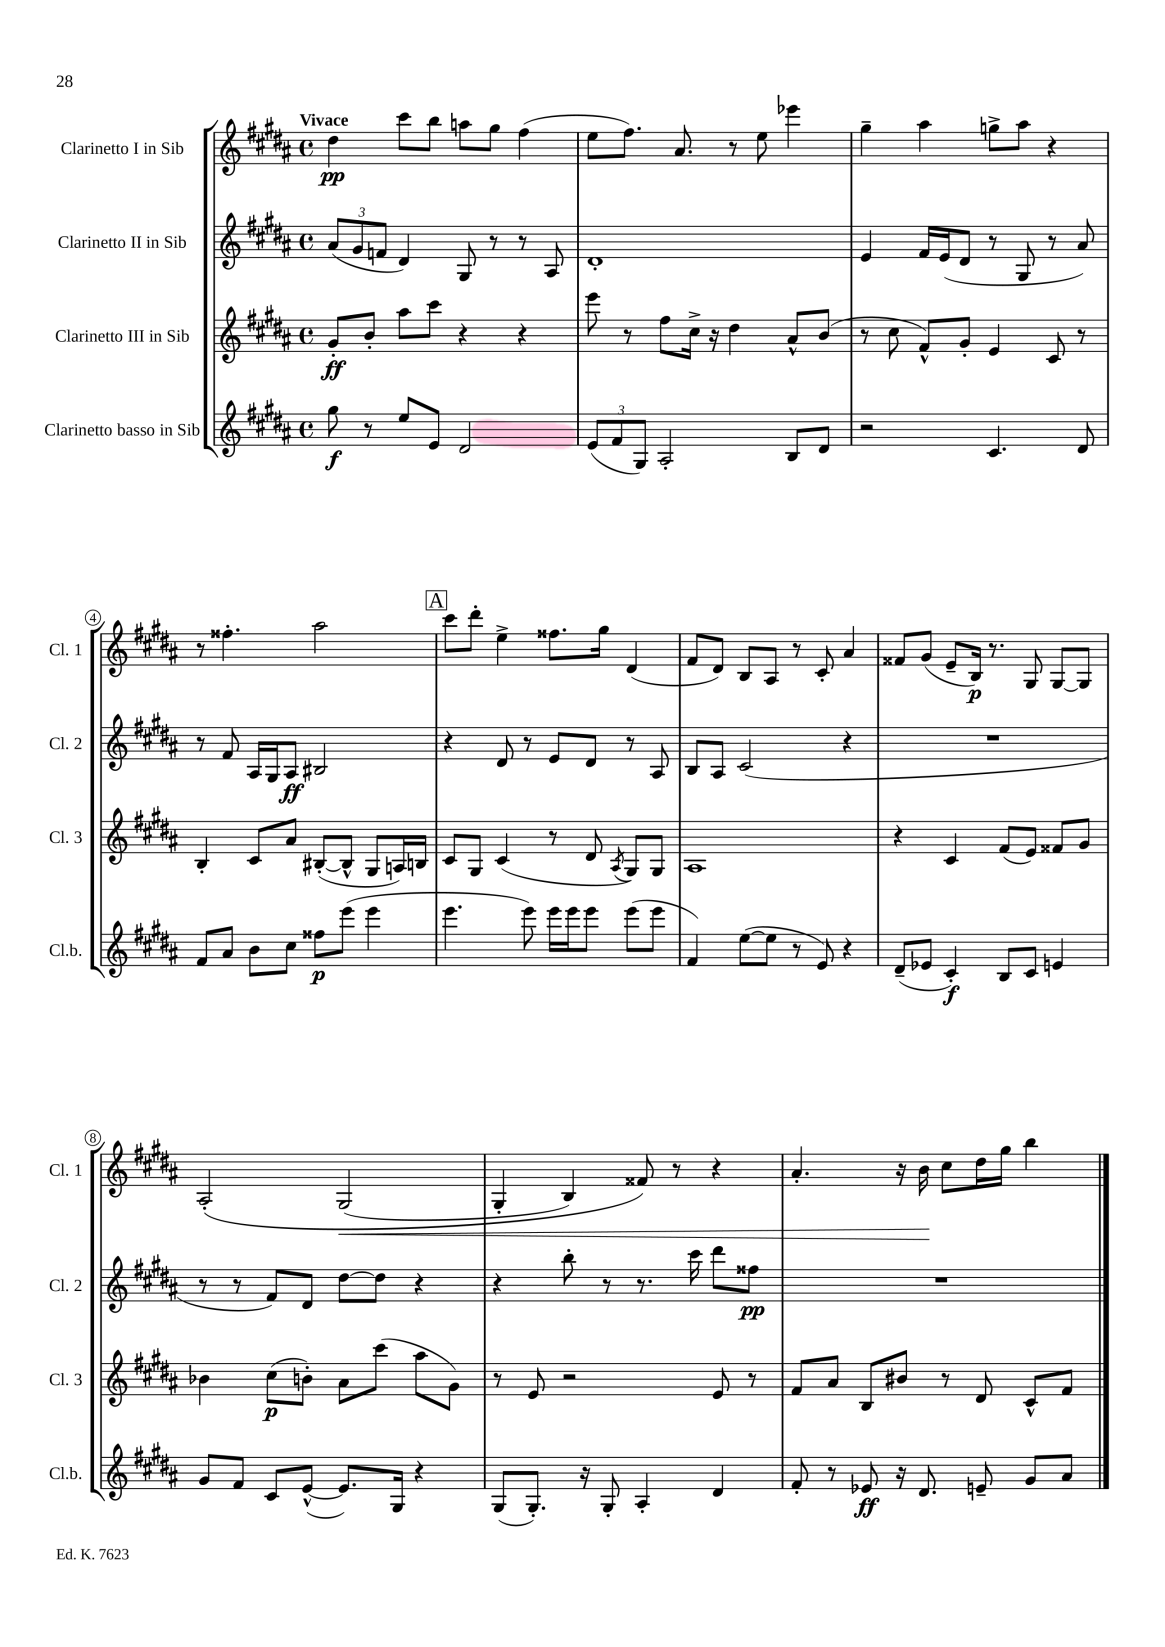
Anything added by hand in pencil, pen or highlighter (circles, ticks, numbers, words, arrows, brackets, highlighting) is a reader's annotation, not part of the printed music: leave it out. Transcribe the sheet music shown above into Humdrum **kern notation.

**kern	**dynam	**kern	**dynam	**kern	**dynam	**kern	**dynam
*part4	*part4	*part3	*part3	*part2	*part2	*part1	*part1
*staff4	*staff4	*staff3	*staff3	*staff2	*staff2	*staff1	*staff1
*I"Clarinetto basso in Sib	*	*I"Clarinetto III in Sib	*	*I"Clarinetto II in Sib	*	*I"Clarinetto I in Sib	*
*I'Cl.b.	*	*I'Cl. 3	*	*I'Cl. 2	*	*I'Cl. 1	*
*clefG2	*	*clefG2	*	*clefG2	*	*clefG2	*
*k[f#c#g#d#a#]	*	*k[f#c#g#d#a#]	*	*k[f#c#g#d#a#]	*	*k[f#c#g#d#a#]	*
*M4/4	*	*M4/4	*	*M4/4	*	*M4/4	*
*met(c)	*	*met(c)	*	*met(c)	*	*met(c)	*
=1	=1	=1	=1	=1	=1	=1	=1
!	!	!	!	!	!	!LO:TX:a:B:t=Vivace	!
8gg#\	f	8g#'/L	ff	(12a#/L	.	4dd#\	pp
.	.	.	.	12g#/	.	.	.
8r	.	8b'/J	.	.	.	.	.
.	.	.	.	12fn/J	.	.	.
8ee/L	.	8aa#\L	.	4d#/)	.	8ccc#\L	.
8e/J	.	8ccc#\J	.	.	.	8bb\J	.
2d#/	.	4r	.	8G#/	.	8aan\L	.
.	.	.	.	8r	.	8gg#\J	.
.	.	4r	.	8r	.	(4ff#\	.
.	.	.	.	8A#/	.	.	.
=2	=2	=2	=2	=2	=2	=2	=2
(12e/L	.	8eee\	.	1d#'	.	8ee\L	.
12f#/	.	.	.	.	.	.	.
.	.	8r	.	.	.	8.ff#\J)	.
12G#/J)	.	.	.	.	.	.	.
2A#'/	.	8ff#\L	.	.	.	.	.
.	.	.	.	.	.	8.a#/	.
.	.	16cc#^\Jk	.	.	.	.	.
.	.	16r	.	.	.	.	.
.	.	4dd#\	.	.	.	8r	.
.	.	.	.	.	.	8ee\	.
8B/L	.	8a#^^/L	.	.	.	4eee-X\	.
8d#/J	.	(8b/J	.	.	.	.	.
=3	=3	=3	=3	=3	=3	=3	=3
2r	.	8r	.	4e/	.	4gg#~\	.
.	.	8cc#\	.	.	.	.	.
.	.	8f#^^/L)	.	16f#/LL	.	4aa#\	.
.	.	.	.	(16e/J	.	.	.
.	.	8g#'/J	.	8d#/J	.	.	.
4.c#/	.	4e/	.	8r	.	8ggn^\L	.
.	.	.	.	8G#/	.	8aa#\J	.
.	.	8c#/	.	8r	.	4r	.
8d#/	.	8r	.	8a#/)	.	.	.
!!LO:LB:g=z
=4	=4	=4	=4	=4	=4	=4	=4
8f#/L	.	4B'/	.	8r	.	8r	.
8a#/J	.	.	.	8f#/	.	4.ff##X'\	.
8b\L	.	8c#/L	.	16A#/LL	.	.	.
.	.	.	.	16G#/J	.	.	.
8cc#\J	.	8a#/J	.	8A#/J	ff	.	.
8ff##X\L	p	([8B#X'/L	.	2B#X/	.	2aa#\	.
(8eee\J	.	8B#^^/J]	.	.	.	.	.
4eee\	.	8G#/L	.	.	.	.	.
.	.	16An/L)	.	.	.	.	.
.	.	16Bn/JJ	.	.	.	.	.
!!LO:REH:place=s1:t=A
=5	=5	=5	=5	=5	=5	=5	=5
4.eee\	.	8c#/L	.	4r	.	8ccc#\L	.
.	.	8G#/J	.	.	.	8ddd#'\J	.
.	.	(4c#/	.	8d#/	.	4ee^\	.
8eee\)	.	.	.	8r	.	.	.
16eee\LL	.	8r	.	8e/L	.	8.ff##X\L	.
16eee\J	.	.	.	.	.	.	.
8eee\J	.	8d#/	.	8d#/J	.	.	.
.	.	.	.	.	.	16gg#\Jk	.
.	.	8qA#/	.	.	.	.	.
(8eee\L	.	8G#/L)	.	8r	.	(4d#/	.
8eee\J	.	8G#/J	.	8A#/	.	.	.
=6	=6	=6	=6	=6	=6	=6	=6
4f#/)	.	1A#	.	8B/L	.	8f#/L	.
.	.	.	.	8A#/J	.	8d#/J)	.
([8ee\L	.	.	.	(2c#/	.	8B/L	.
8ee\J]	.	.	.	.	.	8A#/J	.
8r	.	.	.	.	.	8r	.
8e/)	.	.	.	.	.	8c#'/	.
4r	.	.	.	4r	.	4a#/	.
=7	=7	=7	=7	=7	=7	=7	=7
(8d#~/L	.	4r	.	1r	.	8f##X/L	.
8e-X/J	.	.	.	.	.	(8g#/J	.
4c#'/)	f	4c#/	.	.	.	8e~/L	.
.	.	.	.	.	.	16B/Jk)	p
.	.	.	.	.	.	8.r	.
8B/L	.	(8f#/L	.	.	.	.	.
8c#/J	.	8e/J)	.	.	.	8G#/	.
4en/	.	8f##X/L	.	.	.	[8G#/L	.
.	.	8g#/J	.	.	.	8G#/J]	.
!!LO:LB:g=z
=8	=8	=8	=8	=8	=8	=8	=8
8g#/L	.	4b-X\	.	8r	.	(2A#'/	.
8f#/J	.	.	.	8r	.	.	.
8c#/L	.	(8cc#\L	p	8f#/L)	.	.	.
([8e^^/J	.	8bn'\J)	.	8d#/J	.	.	.
!	!	!	!	!	!	!	!LO:HP:b
8.e/L])	.	8a#\L	.	[8dd#\L	.	(2G#/	<
.	.	(8ccc#\J	.	8dd#\J]	.	.	.
16G#/Jk	.	.	.	.	.	.	.
4r	.	8aa#\L	.	4r	.	.	.
.	.	8g#\J)	.	.	.	.	.
=9	=9	=9	=9	=9	=9	=9	=9
(8G#/L	.	8r	.	4r	.	4G#'/	.
8.G#'/J)	.	8e/	.	.	.	.	.
.	.	2r	.	8bb'\	.	4B/)	.
16r	.	.	.	.	.	.	.
8G#'/	.	.	.	8r	.	.	.
4A#'/	.	.	.	8.r	.	8f##X/)	.
.	.	.	.	.	.	8r	.
.	.	.	.	16ccc#\	.	.	.
4d#/	.	8e/	.	8ddd#\L	.	4r	.
.	.	8r	.	8ff##X\J	pp	.	.
=10	=10	=10	=10	=10	=10	=10	=10
8f#'/	.	8f#/L	.	1r	.	4.a#'/	.
8r	.	8a#/J	.	.	.	.	.
8e-X/	ff	8B/L	.	.	.	.	.
16r	.	8b#X/J	.	.	.	16r	.
8.d#/	.	.	.	.	.	16b\	.
.	.	8r	.	.	.	8cc#\L	[
8en~/	.	8d#/	.	.	.	16dd#\L	.
.	.	.	.	.	.	16gg#\JJ	.
8g#/L	.	8c#^^/L	.	.	.	4bb\	.
8a#/J	.	8f#/J	.	.	.	.	.
==	==	==	==	==	==	==	==
*-	*-	*-	*-	*-	*-	*-	*-
